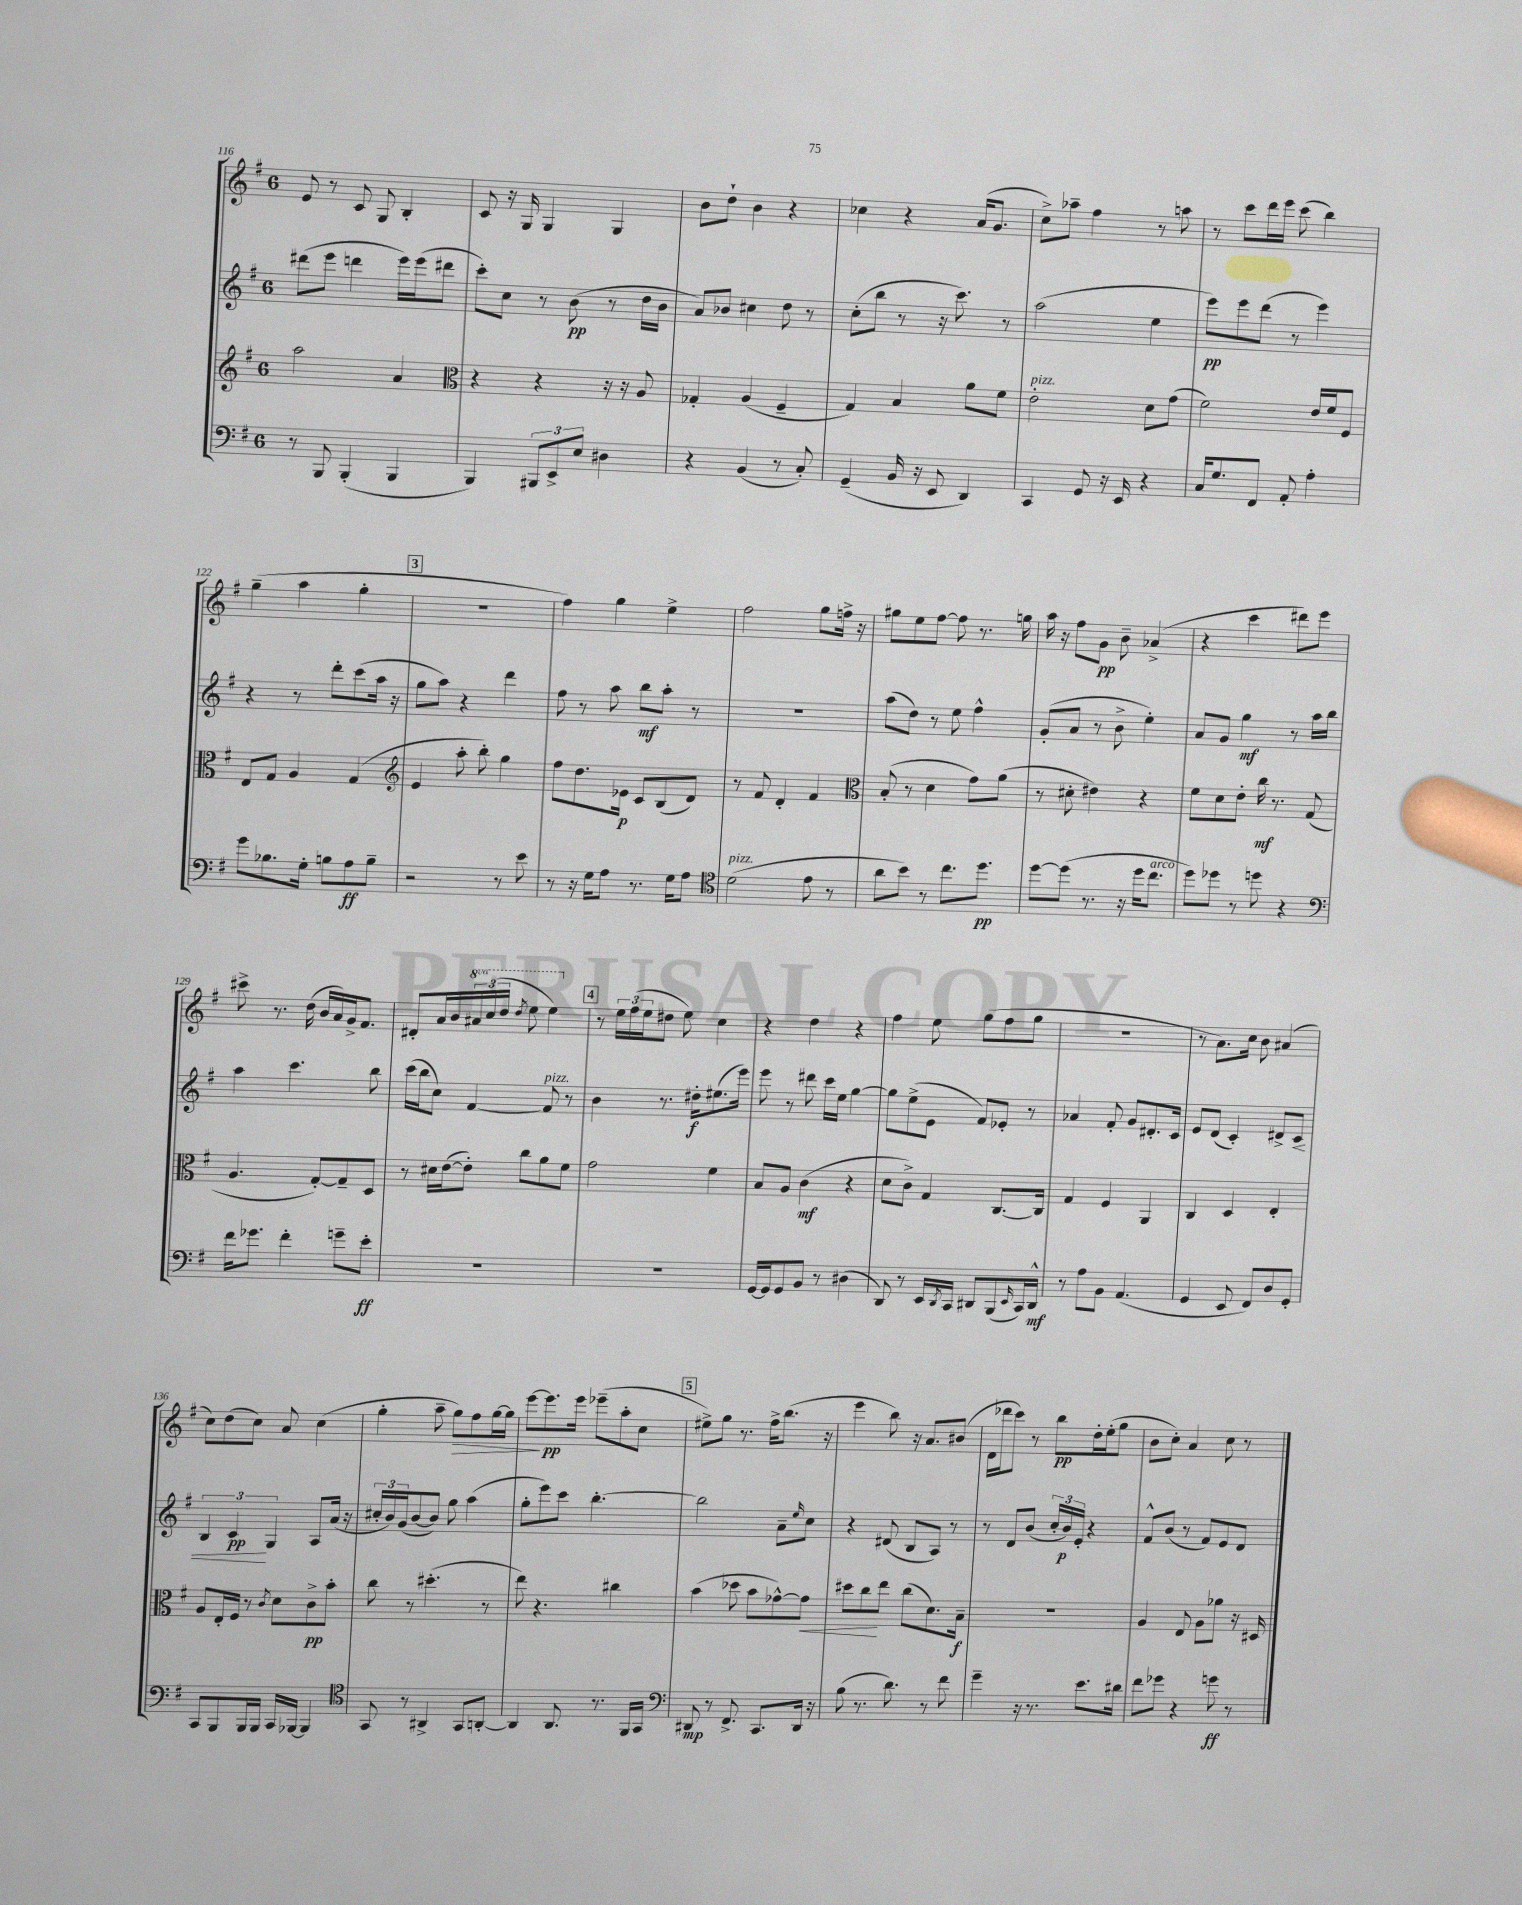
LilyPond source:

<<
\new StaffGroup <<
\new Staff = "s0" {
    \clef treble \key g \major \once \override Staff.TimeSignature.style = #'single-digit \time 6/8 \set Staff.ottavationMarkups = #ottavation-simple-ordinals
    e'8 r8 c'8 g8 b4-. |
    c'8 r16 g16 g4 g4 |
    b'8 d''8-! b'4 r4 |
    ces''4 r4 a'16( g'8. |
    c''8->) aes''8-- fis''4 r8 a''8 |
    r8 c'''8 d'''16 e'''16 c'''8( b''4) |
    g''4--( a''4 g''4-. |
    \mark \markup { \box "3" } R2. |
    fis''4) g''4 e''4-> |
    fis''2 g''8 f''16-> r16 |
    gis''8 e''8 fis''8~ fis''8 r8. g''16 |
    a''16 r16 fis''8 g'8\pp b'8-- aes'4->( |
    r4 c'''4 dis'''8) e'''8 |
    cis'''8-> r8. d''16( b'16 a'16) g'16-> fis'8. |
    dis'8-. a'16 b'16 \tuplet 3/2 { \ottava #1 ais''16 c'''16( d'''16 } \acciaccatura { d'''8 } e'''8 e'''4) \ottava #0 |
    \mark \markup { \box "4" } r8 \tuplet 3/2 { e''16 fis''16( e''16 } dis''8 e''8) c''4 |
    r4 d''4 r4 |
    fis''4 e''8 g''8( fis''8 g''8 |
    R2. |
    r8 a'8.) c''16 b'8 ais'4( |
    c''8) d''8( c''8) a'8 c''4( |
    g''4-. a''8-- g''8\>) fis''8 g''16~ g''16 |
    e'''8~\! e'''8.\pp e'''16 ees'''8--( a''8-. c''8 |
    \mark \markup { \box "5" } eis''8->) g''8 r8. fis''16-> b''8.( r16 |
    e'''4 b''8) r16 a'8. bis'8( |
    d'16 des'''16 c'''8) r8 b''8\pp d''16-. e''16-.( g''8 |
    b'8 c''8-.) a'4 c''8 r8 \bar "|." |
}
\new Staff = "s1" {
    \clef treble \key g \major \once \override Staff.TimeSignature.style = #'single-digit \time 6/8
    dis'''8( e'''8 d'''4 e'''16) e'''16( dis'''8 |
    c'''8-.) c''8 r8 b'8\pp( r8 d''16 b'16 |
    a'8) bes'8 cis''4 d''8 r8 |
    c''8-.( b''8 r8 r16 c'''8.) r8 |
    a''2( e''4 |
    e'''8\pp) e'''8 d'''8( r8 e'''4) |
    r4 r8 d'''8-. c'''8( a''16 r16 |
    \mark \markup { \box "3" } g''8 a''8) r4 d'''4 |
    fis''8 r8 a''8 b''8\mf a''8-. r8 |
    R2. |
    a''8( d''8) r8 e''8 fis''4-^ |
    g'8-.( a'8 r8 b'8-> e''4-.) |
    a'8 g'8 g''4\mf r8 a''16 b''16 |
    a''4 c'''4. b''8 |
    c'''16( b''16 c''8) fis'4~ fis'8^\markup { \italic "pizz." } r8 |
    \mark \markup { \box "4" } b'4 r8. dis''16-.\f eis''8.( e'''16) |
    e'''8 r8 dis'''8 c'''16 e''16 g''4~ |
    g''8 e''8->( e'8 fis'8) ees'8-. r8 |
    aes'4 fis'8-. g'8 dis'8.-. c'16 |
    e'8 d'8( c'4-.) dis'8-> c'8\< |
    \tuplet 3/2 { b4 c'4\pp\! g4 } a8 a'16( r16 |
    \tuplet 3/2 { cis''16-. b'16) g'16( } b'8~ b'8) g''8 a''4( |
    g''8-. e'''8) c'''8 b''4.~-. |
    \mark \markup { \box "5" } b''2 a'8-- \grace { e''16 } c''8 |
    r4 dis'8( b8 a8) r8 |
    r8 d'8 b'8( \tuplet 3/2 { c''16-. b'16\p) e'16-. } r4 |
    fis'8-^ b'8( r8 fis'8) e'8 d'8 \bar "|." |
}
\new Staff = "s2" {
    \clef treble \key g \major \once \override Staff.TimeSignature.style = #'single-digit \time 6/8
    a''2 a'4 |
    \clef alto r4 r4 r16 r16 a8 |
    ges4-. a4( fis4-- |
    g4) b4 a'8 fis'8 |
    e'2-.^\markup { \italic "pizz." } d'8 g'8( |
    fis'2) e'16 fis'16 fis8 |
    e8 g8 a4 g4( |
    \mark \markup { \box "3" } \clef treble e'4 a''8-. b''8-.) g''4 |
    fis''8 d''8. ees'16\p c'8 b8( d'8) |
    r8 fis'8 d'4-. fis'4 |
    \clef alto b8-.( r8 d'4 g'8) a'8( |
    r8 dis'8-. eis'4) r4 |
    fis'8 d'8 e'8-. c''16\mf r8. g8( |
    a4. g8~-.) g8-- d8 |
    r8 dis'16 e'16~( e'8-.) c''8 a'8 fis'8 |
    \mark \markup { \box "4" } g'2 fis'4 |
    b8 a8 c'4\mf( r4 |
    d'8 c'8->) g4 c8.~ c16 |
    g4 fis4 a,4 |
    c4 d4 e4-. |
    a8 e16-. fis16 r8 \acciaccatura { c'8 } d'8 c'8->\pp b'8-. |
    c''8 r8 dis''4.-.( r8 |
    e''8) r4. cis''4 |
    \mark \markup { \box "5" } b'4( des''8 b'8 ges'8~-^) ges'8\< |
    dis''8 c''8\! e''8 c''8( d'8.) b16--\f |
    R2. |
    a4 e8 a8 aes'8 r16 dis16 \bar "|." |
}
\new Staff = "s3" {
    \clef bass \key g \major \once \override Staff.TimeSignature.style = #'single-digit \time 6/8
    r8 b,,8 b,,4-.( b,,4 |
    b,,4) \tuplet 3/2 { bis,,8 e,8-> e8 } dis4 |
    r4 b,4( r8 c8-.) |
    g,4--( b,16 r16 e,8 d,4) |
    c,4 g,8 r16 e,16 r4 |
    c16 g8. fis,8 a,8-. a4-. |
    g'8 bes8. g16-. b8 a8\ff b8-- |
    \mark \markup { \box "3" } r2 r8 e'8 |
    r8 r16 g16 a8 r8. g16 a8 |
    \clef tenor d'2^\markup { \italic "pizz." }( e'8 r8 |
    a'8 b'8) r8 c''8. d''8.\pp |
    d''8~ d''8( r8. r16 d''16 c''8.^\markup { \italic "arco" } |
    d''8) des''8 r8 d''8 r4 |
    \clef bass fis'16 ges'8. fis'4-. g'8-- e'8-.\ff |
    R2. |
    \mark \markup { \box "4" } R2. |
    g,16~ g,16 g,8 b,8 r8 dis4( |
    d,8) r8 e,16 \acciaccatura { d,8 } c,16 dis,8 b,,8( \grace { e,16 } c,16) dis,16-^\mf |
    r8 a8 b,8 a,4.( |
    g,4 e,8 fis,8) d8 g,8-. |
    c,8 b,,8 b,,16 b,,16 c,16 bes,,16~ bes,,4 |
    \clef tenor g,8 r8 ais,4-> g,8 a,8~-. |
    a,4 a,8. r8. fis,16 g,16 |
    \mark \markup { \box "5" } \clef bass dis,8\mp r8 fis,8.-> c,8. dis,16 r16 |
    b8( r8. d'8.) r8 fis'8 |
    g'4-- r16 r8. e'8. dis'16 |
    fis'8 ges'8 r4 g'8\ff r8 \bar "|." |
}
>>
>>
\layout { \context { \Score currentBarNumber = #116 } }
